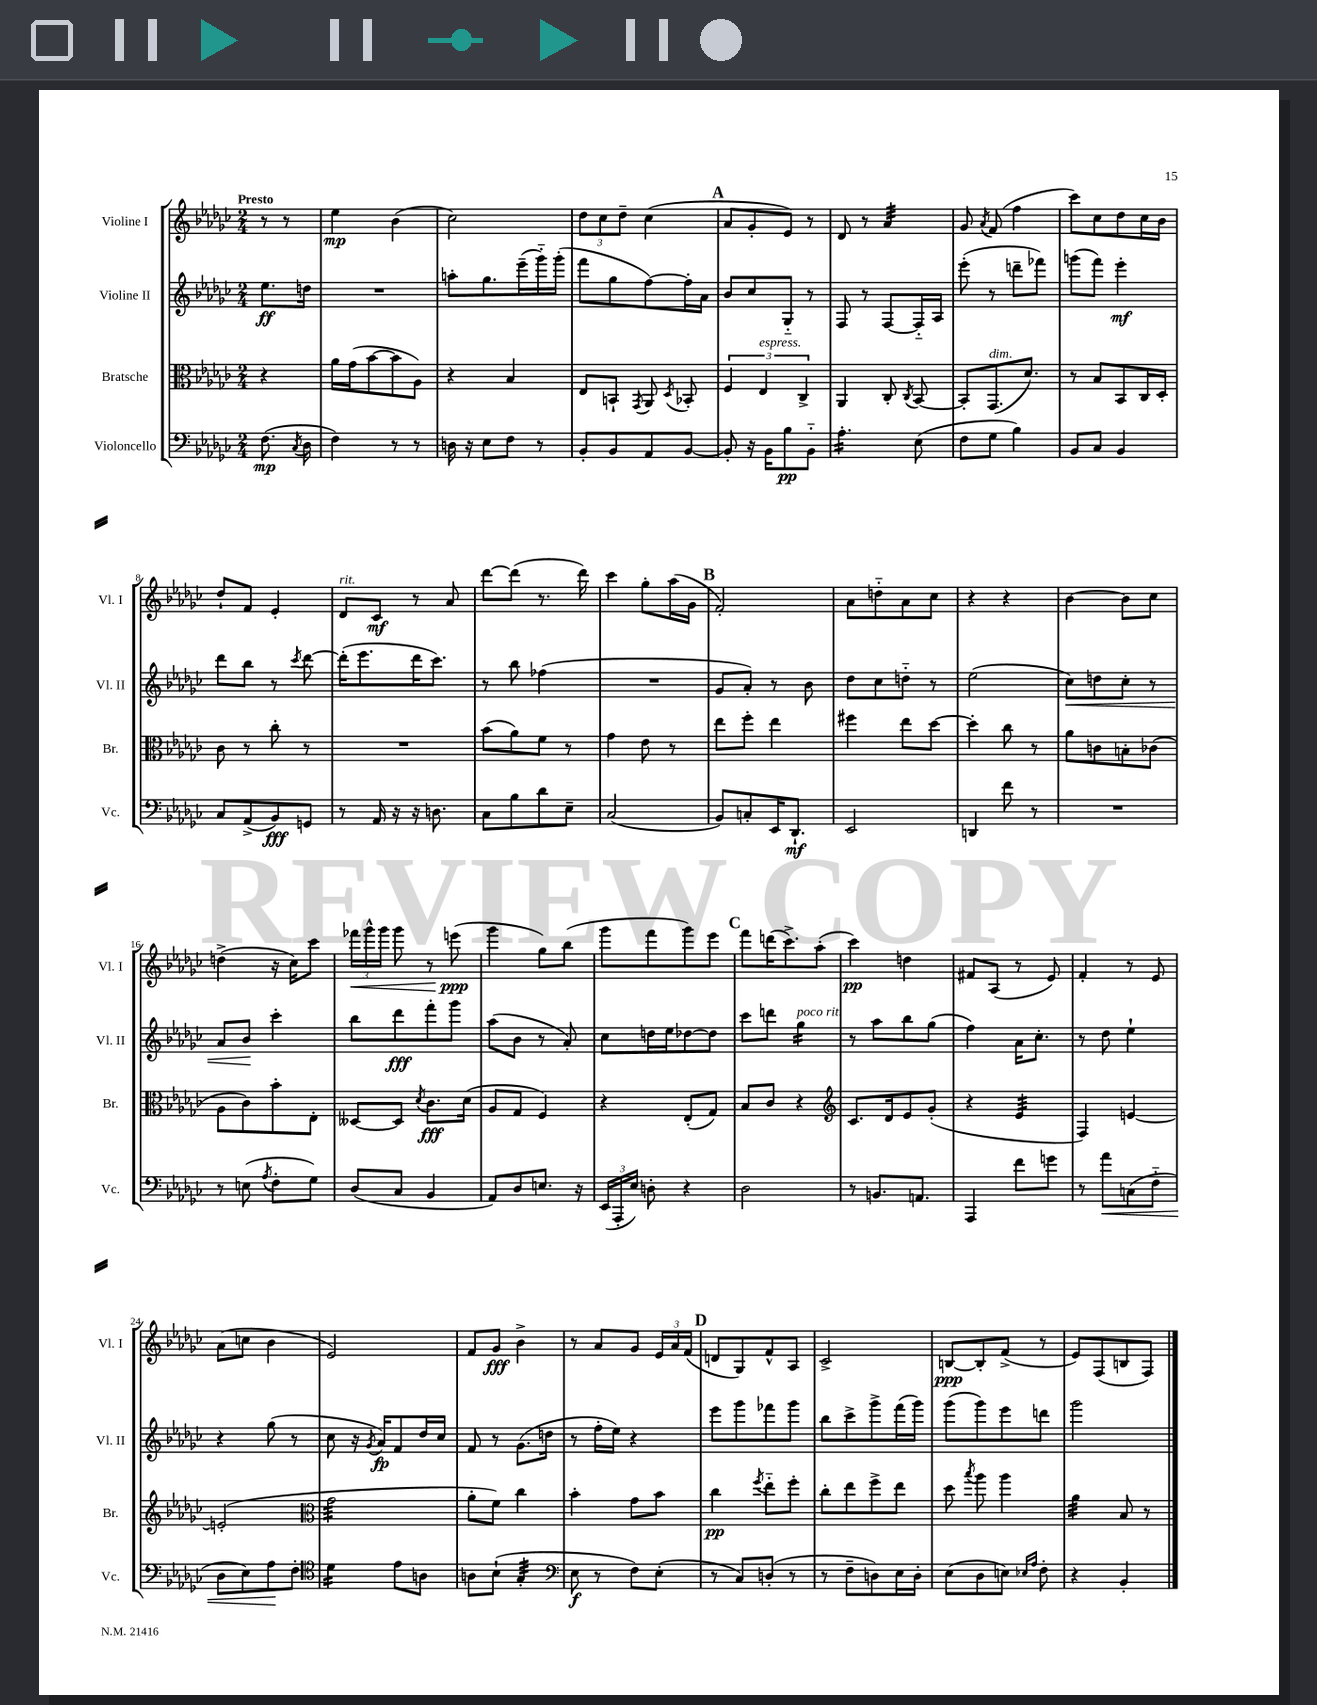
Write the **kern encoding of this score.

**kern	**kern	**kern	**kern
*staff4	*staff3	*staff2	*staff1
*clefF4	*clefC3	*clefG2	*clefG2
*k[b-e-a-d-g-c-]	*k[b-e-a-d-g-c-]	*k[b-e-a-d-g-c-]	*k[b-e-a-d-g-c-]
*M2/4	*M2/4	*M2/4	*M2/4
(8.F\	4r	8.ee-\L	8r
.	.	.	8r
8qC-/	.	.	.
16D-\	.	16dd\Jk	.
=	=	=	=
4F\)	16a-\LL	2r	4ee-\
.	(16g-\J	.	.
.	[8b-\	.	.
8r	8b-\]	.	(4b-\
8r	8A-\J)	.	.
=	=	=	=
16D\	4r	8aa'\L	2cc-\)
16r	.	.	.
8E-\L	.	8.gg-\	.
8F\J	4B-/	.	.
.	.	(16eee-~\L	.
8r	.	16ggg-'~\)	.
.	.	(16ggg-'\JJ	.
=	=	=	=
8BB-'/L	8E-/L	8fff\L	12dd-\L
.	.	.	12cc-\
8BB-/	8BB`/J	8gg-\	.
.	.	.	12dd-~\J
.	8qGG-/	.	.
8AA-/	8AA-/	[8ff\)	(4cc-\
.	8qD-/	.	.
[8BB-/J	8BB-'/	16ff'\]L	.
.	.	16a-\JJ	.
=	=	=	=
8BB-'/]	6F/	8b-/L	8a-/L
16r	.	8cc-/	8g-'/
.	6E-/	.	.
16BB-\LK	.	.	.
8B-\	.	8G-'~/J	8e-/J)
.	6C-^/	.	.
8BB-'~\J	.	8r	8r
=	=	=	=
4.A-'\	4AA-/	8F/	8d-/
.	.	8r	8r
.	8C-'/	[8F/L	4a-/
.	8qC-/	.	.
(8E-\	[8BB-/	16F'~/]L	.
.	.	16A-/JJ	.
=	=	=	=
8F\L	8BB-'/]L	(8eee-'\	8g-/
.	.	.	8qa-/
8G-\J	(8.GG-/	8r	(8f/
4B-\)	.	8ddd~\L	4ff\
.	8.d-/J)	.	.
.	.	8fff-\J)	.
=	=	=	=
8BB-/L	8r	(8ggg\L	8ccc-\L)
8C-/J	8B-/L	8fff\J)	8cc-\
4BB-/	8BB-/	4eee-'\	8dd-\
.	16C-/L	.	16cc-\L
.	16D-'/JJ	.	16b-\JJ
=	=	=	=
8C-/L	8c-\	8ddd-\L	8dd-`/L
(8AA-^/	8r	8bb-\J	8f/J
8BB-/)	8cc-'\	8r	4e-'/
.	.	8qccc-/	.
8GG/J	8r	[8ddd-\	.
=	=	=	=
8r	2r	(16ddd-'\]LK	8d-/L
.	.	8.eee-\	.
16AA-/	.	.	8c-/J
16r	.	.	.
16r	.	16ddd-\K	8r
8.D\	.	8.ccc-\J)	.
.	.	.	8a-/
=	=	=	=
8C-\L	(8b-\L	8r	[8ddd-\L
8B-\	8a-\)	8bb-\	(8ddd-\]J
8d-\	8f\J	(4ff-\	8.r
8E-~\J	8r	.	.
.	.	.	16ddd-\)
=	=	=	=
(2C-/	4g-\	2r	4ccc-\
.	8e-\	.	8gg-'\L
.	8r	.	(16aa-\L
.	.	.	16g-\JJ
=	=	=	=
8BB-/L)	8ee-\L	8g-/L	2f'/)
8C'/	8ff'\J	8a-'/J)	.
16EE-/K	4ee-\	8r	.
8.DD-`/J	.	.	.
.	.	8b-\	.
=	=	=	=
2EE-/	4ff#\	8dd-\L	8a-\L
.	.	8cc-\	8dd'~\
.	8ee-\L	8dd'~\J	8a-\
.	[8dd-\J	8r	8cc-\J
=	=	=	=
4DD/	4dd-'\]	(2ee-\	4r
8f\	8cc-\	.	4r
8r	8r	.	.
=	=	=	=
2r	8a-\L	8cc-\L)	[4b-\
.	8c\	8dd\	.
.	8B'\	8cc-'\J	8b-\]L
.	(8c-\J	8r	8cc-\J
=	=	=	=
8r	8A-\L	8a-/L	(4dd^\
(8E\	8c-\)	8b-/J	.
8qA-/	.	.	.
8F'\L	8b-'\	4ccc-'\	16r
.	.	.	16cc-\LK)
8G-\J)	8E-'\J	.	8ccc-\J
=	=	=	=
(8D-/L	[8D--/L	8bb-\L	24fff-\LL
.	.	.	24ggg-^^\
.	.	.	24ggg-\JJ
8C-/J	8D--/]J	8ddd-\	8ggg-\
.	8qd-/	.	.
4BB-/	8.c-\L	8fff'\	8r
.	.	8ggg-\J	(8eee\
.	(16d-\Jk	.	.
=	=	=	=
8AA-/L)	8A-/L	(8aa-\L	4ggg-\
8D-/	8G-/J	8b-\J	.
8.E/J	4F/)	8r	8gg-\L)
.	.	8a-'/)	(8bb-\J
16r	.	.	.
=	=	=	=
(24EE-/LL	4r	8cc-\L	8ggg-\L
24AAA-'/	.	.	.
24E-/JJ)	.	.	.
8D'\	.	16dd\L	8fff\
.	.	16ee-\J	.
4r	(8E-'/L	[8dd-\	8ggg-\)
.	8G-/J)	8dd-\]J	8eee-\J
=	=	=	=
2D-\	8B-/L	8ccc-\L	8fff\L
.	8c-/J	8ddd\J	(16ddd\K
.	.	.	8.ccc-^\)
.	4r	4gg-\	.
.	.	.	(8aa-'\J
=	=	=	=
*	*clefG2	*	*
8r	8.c-/L	8r	4ccc-\)
8.BB/L	.	8aa-\L	.
.	16d-/k	.	.
.	8e-/	8bb-\	4dd\
8.AA/J	.	.	.
.	(8g-'/J	(8gg-\J	.
=	=	=	=
4AAA-/	4r	4ff\)	8f#/L
.	.	.	(8A-/J
8f\L	4e-/	16a-\LK	8r
.	.	8.cc-'\J	.
8g\J	.	.	8e-/)
=	=	=	=
8r	4F/)	8r	4f'/
8a-\L	.	8dd-\	.
(8C\	[4e/	4ee-`\	8r
8F'~\J	.	.	8e-/
=	=	=	=
8D-\L	(2e'/]	4r	(8a-\L
8E-\)	.	.	8cc\J
8A-\	.	(8gg-\	4b-\
8F'\J	.	8r	.
=	=	=	=
*clefC4	*clefC3	*	*
4d-\	2g-\	8cc-\	2e-/)
.	.	16r	.
.	.	8qg-/	.
.	.	16a-/LK)	.
8e-\L	.	8f/	.
8A\J	.	16dd-/L	.
.	.	16cc-/JJ	.
=	=	=	=
8A\L	8a-'\L	8f/	8f/L
(8B-`\J	8f\J)	8r	8g-/J
4G-'/	4cc-\	(8.g-\L	4b-^\
.	.	16dd\Jk	.
=	=	=	=
*clefF4	*	*	*
8E-\	4b-'\	8r	8r
8r	.	16ff'\LL	8a-/L
.	.	16ee-\JJ)	.
8F\L)	8g-\L	4r	8g-/J
(8E-'\J	8b-\J	.	24e-/LL
.	.	.	24a-/
.	.	.	(24f/JJ
=	=	=	=
8r	4cc-\	8eee-\L	8d/L
8C-/L)	.	8ggg-\	8G-/)
.	8qff/	.	.
(8D'/J	8ee-'~\L	8fff-\	8f^^/
8r	8ff'\J	8ggg-\J	8A-/J
=	=	=	=
8r	8cc-'\L	8bb-\L	2c-^/
8F~\L	8ee-\	8ccc-^\	.
8D\)	8ff^\	8ggg-^\	.
16E-\L	8ee-\J	(16fff\L	.
16D'\JJ	.	16ggg-\JJ)	.
=	=	=	=
(8E-\L	8dd-\	(8ggg-\L	[8B/L
.	8qbb-/	.	.
8D-\	8aa-\	8ggg-\)	8B'/]
8E\J)	4aa-\	8eee-\	(8f^/J
16qqE-/LL	.	.	.
16qqA-/JJ	.	.	.
8F'\	.	8ddd\J	8r
=	=	=	=
4r	4a-\	2ggg-\	8e-/L)
.	.	.	(8F/
4BB-'/	8B-/	.	8B/
.	8r	.	8F/J)
==	==	==	==
*-	*-	*-	*-
